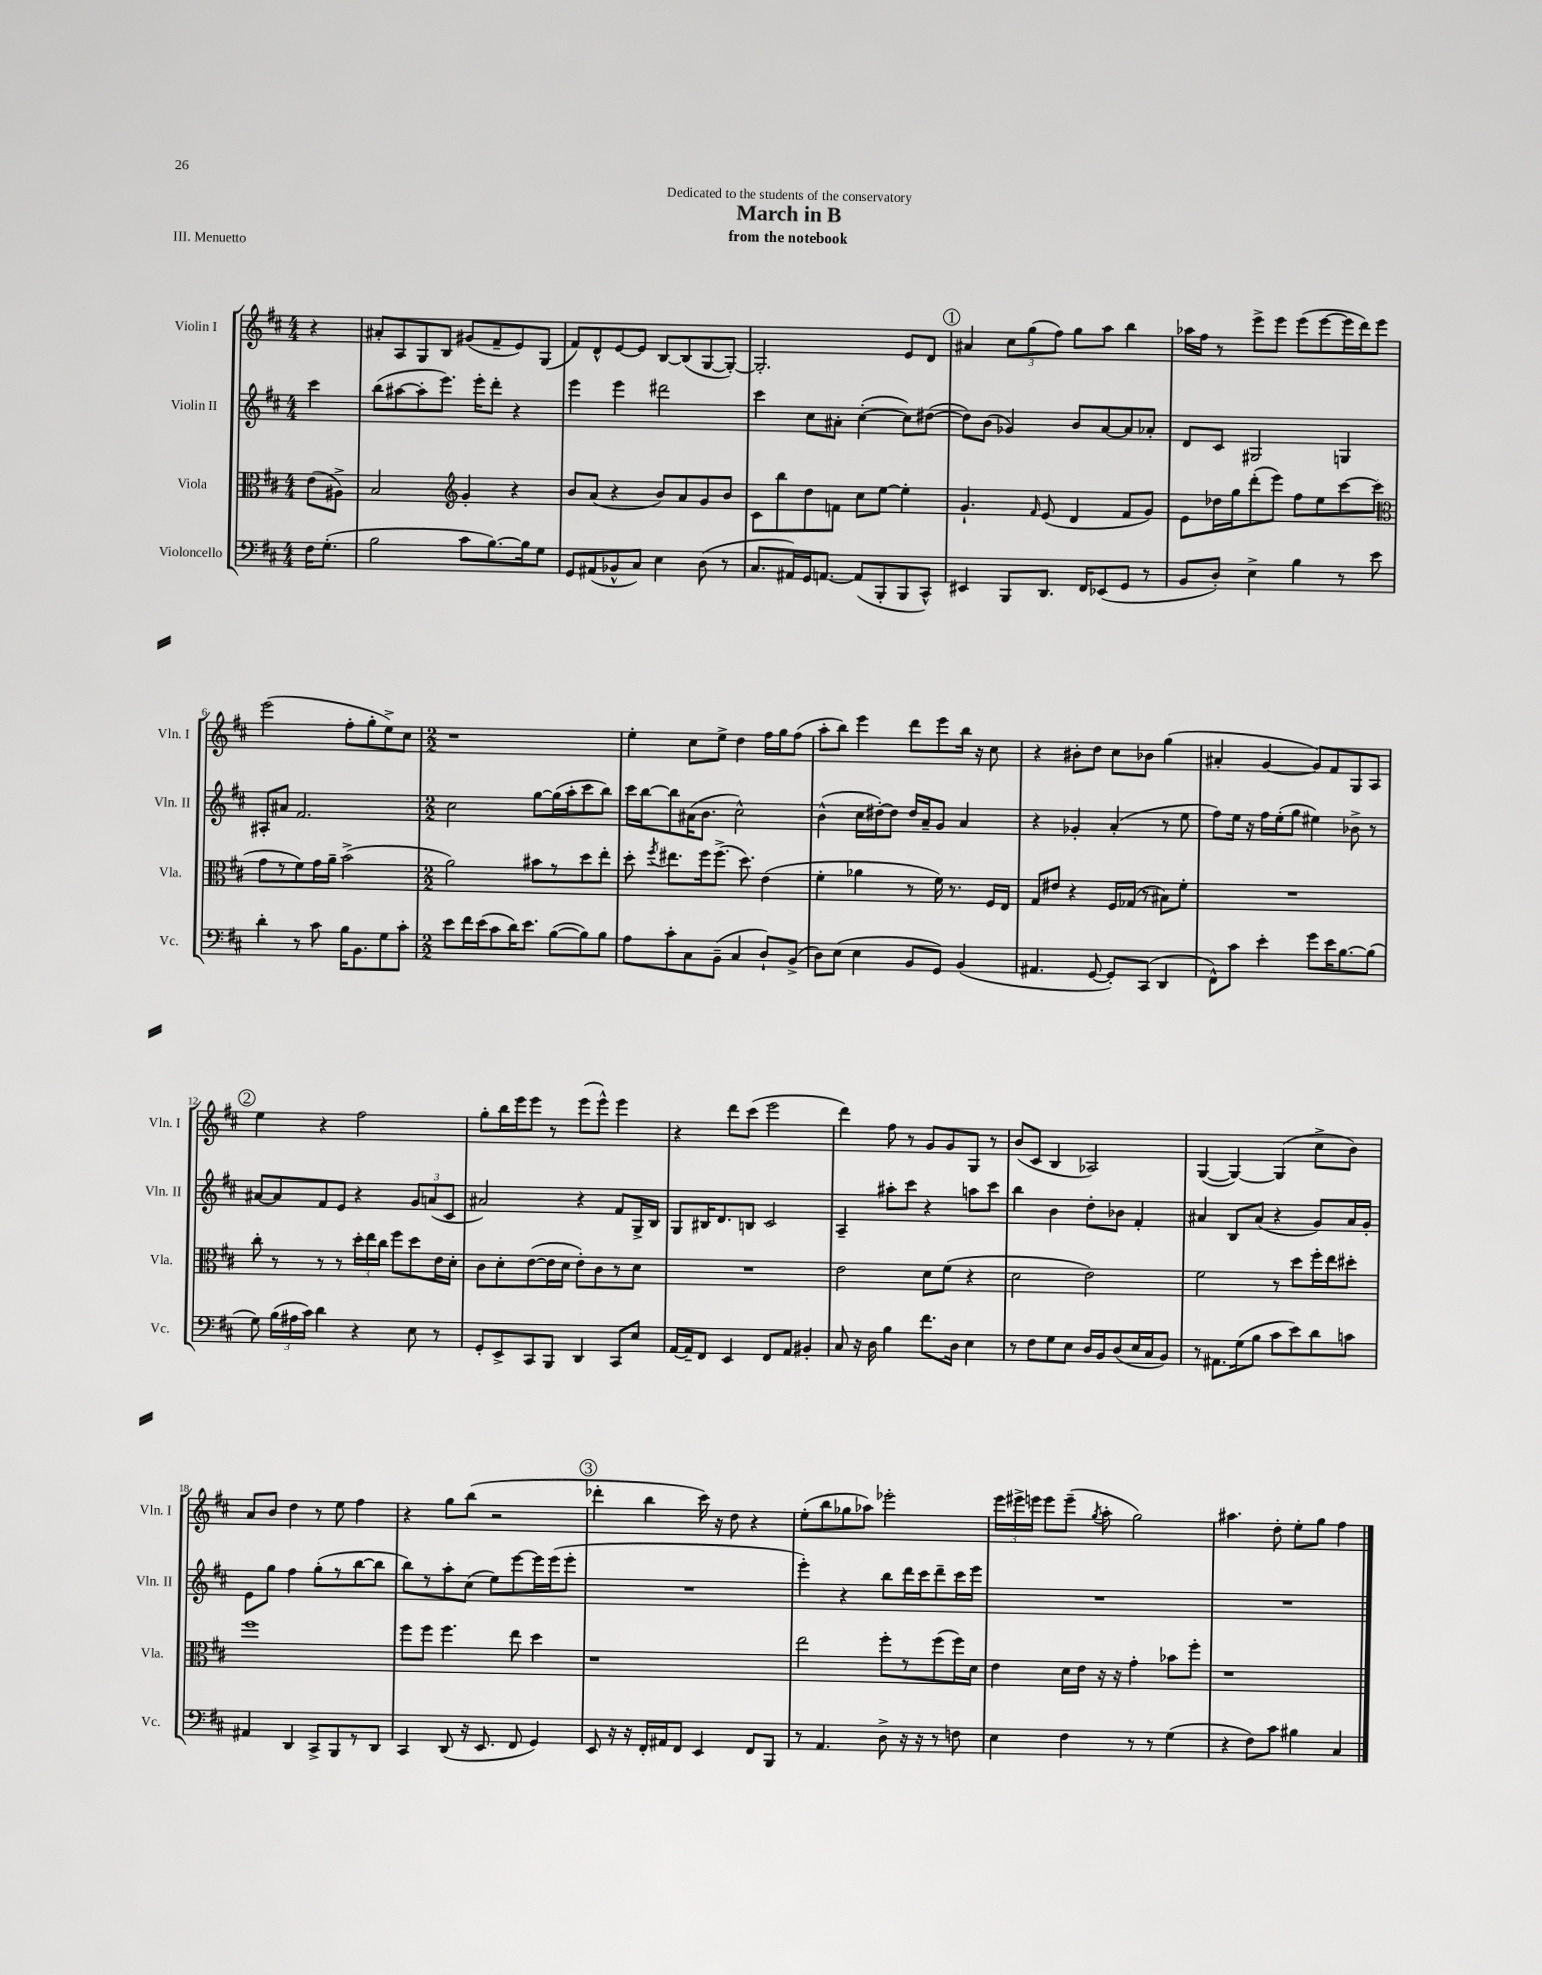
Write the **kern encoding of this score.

**kern	**kern	**kern	**kern
*staff4	*staff3	*staff2	*staff1
*clefF4	*clefC3	*clefG2	*clefG2
*k[f#c#]	*k[f#c#]	*k[f#c#]	*k[f#c#]
*M4/4	*M4/4	*M4/4	*M4/4
16F#\LK	(8e\L	4ccc#\	4r
(8.G'\J	.	.	.
.	8A#^\J)	.	.
=	=	=	=
2B\	2B/	(8bb\L	8a#'/L
.	.	[8aa#\	8A/
.	.	8aa#'\]	8G/
.	.	8.eee\J)	8B/J
*	*clefG2	*	*
8c#\L	4g'/	.	(8g#/L
.	.	16eee'\LK	.
[8.B\)	.	8ddd'\J	8f#~/
.	4r	4r	8e/)
16B\]k	.	.	.
8G\J	.	.	(8G/J
=	=	=	=
8GG/L	8b/L	4eee\	8f#/L)
(8AA#/	(8a/J	.	8d^^/
8BB-^^/	4r	4eee\	[8e/
8C#/J)	.	.	8e/]J
4E\	8b/L)	2ddd#\	[8B/L
.	8a/	.	(8B/]
(8D\	8g/	.	[8G/
8r	8b/J	.	8G'/_J)
=	=	=	=
8.C#/L	8c#\L	4ccc#\	2.G'/]
.	8bb\	.	.
16AA#/L)	.	.	.
16GG/J	8dd\	8cc#\L	.
[8.AA/J	.	.	.
.	8f\J	8a#'\J	.
(8AA/]L	8cc#\L	([4cc#'\	.
8BBB'/	[8ee\J	.	.
8BBB/	4ee'\]	8cc#\]L)	8e/L
8CC#^^/J)	.	([8dd#\J	8d/J
=	=	=	=
4EE#/	4.g`/	8dd#\]L)	4a#/
.	.	(8b\J	.
8BBB/L	.	4g-/)	12cc#\L
.	.	.	(12gg\
.	16qqf#/	.	.
8.DD/J	(8e/	.	.
.	.	.	12ff#\J)
.	4d/	8b/L	8gg\L
16FF#/LK	.	.	.
(8EE-/	.	[8a/	8aa\J
8GG/J	8f#/L	8a/]	4bb\
8r	8g/J)	8a-'/J	.
=	=	=	=
8BB/L	8e\L	8d/L	16aa-\LL
.	.	.	16ff#\JJ
8D'/J)	16dd-\L	8c#/J	8r
.	16gg\J	.	.
4E^\	(8ddd'\	2G#/	8eee^\L
.	8eee\J)	.	8eee\J
4B\	8ff#\L	.	(8eee\L
.	8ee\	.	[8eee\
8r	[8ccc#\	4G/	16eee\]L
.	.	.	16ddd\J)
8e\	(8ccc#\]J	.	8eee\J
=	=	=	=
*	*clefC3	*	*
4d'\	8g\L	8A#'/L	(2eee\
.	8r	8a#/J	.
8r	8f#\)	2.f#/	.
8c#\	16g\L	.	.
.	16a~\JJ	.	.
16B\LK	(2b^\	.	8ff#'\L
8.BB\	.	.	.
.	.	.	8gg'\
8G\	.	.	8ee^\)
8c#'\J	.	.	8cc#\J
=	=	=	=
*M2/2	*M2/2	*M2/2	*M2/2
8e\L	2a\)	2cc#\	1r
16f#\L	.	.	.
(16e\J	.	.	.
8c#\	.	.	.
16d\K)	.	.	.
8.e\J	.	.	.
.	8b#\L	[8gg\L	.
([8B\L	8r	(16gg\]L	.
.	.	16aa'\J	.
8B\])	8dd\	8ccc#\	.
8B\J	8ee'\J	8bb\J)	.
=	=	=	=
8A\L	8dd'\	16ccc#\LL	4ee'\
.	.	[16bb\J	.
.	8qff#/	.	.
8c#'\	8.ee#\L	8bb\]	.
8C#\	.	(16a#\K	8cc#\L
.	16ff#\k	8.b\J	.
(8BB~\J	(8.ff#^\J	.	8ee^\J
4C#/	.	2cc#^^\)	4dd\
.	8.dd\)	.	.
8D`/L)	(4e\	.	16ff#\LL
.	.	.	16gg\J
(8BB^/J	.	.	(8ff#\J
=	=	=	=
8D\L)	4f#'\	(4b^^\	8aa'\L
(8E\J	.	.	8bb\J)
4E\	4a-\	16cc#\LL	4eee\
.	.	[16dd#'\J)	.
.	.	8dd#\]J	.
8BB/L	8r	16dd#/LL	8ddd\L
.	.	16a~/J	.
8GG/J)	16f#\)	8g/J	8eee\
.	8.r	.	.
(4BB/	.	4a/	16bb\Jk
.	.	.	16r
.	16F#/LL	.	8cc#\
.	16E/JJ	.	.
=	=	=	=
4.AA#/	8G/L	4r	4r
.	8e#/J	.	.
.	4r	4g-'/	8b#'\L
[8GG/	.	.	8dd\J
8GG'/]L)	16F#/LL	(4a'/	8cc#\L
.	(16G-/JJ	.	.
(8CC#/J	8r	.	8b-\J
4DD/	8B#\L)	8r	(4gg\
.	8f#'\J	8ee\	.
=	=	=	=
8FF#^^\L)	1r	8ff#\L)	4a#'/
8c#\J	.	16ee\Jk	.
.	.	16r	.
4e'\	.	16ff#\LL	[4g/
.	.	(16ee'\J	.
.	.	8gg\J	.
8g\L	.	4ee#\)	8g/]L)
16e\K	.	.	8f#/
[8.B\	.	.	.
.	.	8b-^\	8G/
(8B\]J	.	8r	8A/J
=	=	=	=
8G\)	8cc#'\	[8a#/L	4ee\
(24B\LL	8r	8a#/]	.
24A#\	.	.	.
24c#\JJ)	.	.	.
4d\	8r	8f#/	4r
.	8r	8e/J	.
4r	24dd'\LL	4r	2ff#\
.	24ee\	.	.
.	24cc#\JJ	.	.
.	8ff#\L	.	.
8E\	8dd\	12g/L	.
.	.	(12a/	.
8r	16e\L	.	.
.	.	12c#/J	.
.	16d'\JJ	.	.
=	=	=	=
8GG'/L	8c#\L	2a#/)	8gg'\L
8EE^/	8d'\	.	16bb\L
.	.	.	16eee\J
8CC#/	([8e\	.	8eee\J
8BBB/J	16e\]L	.	8r
.	16d\JJ	.	.
4DD/	8e'\L)	4r	(8eee\L
.	8c#\	.	8eee^^\J)
8CC#/L	8r	8f#/L	4eee\
8E/J	8d\J	16G^/L	.
.	.	16B/JJ	.
=	=	=	=
[16AA/LL	1r	8G/L	4r
16AA~/]J	.	.	.
8FF#/J	.	16B#/K	.
.	.	8.d/	.
4EE/	.	.	8ddd\L
.	.	8B/J	(8ccc#\J
8FF#/L	.	2c#/	2eee\
8AA/J	.	.	.
4BB#'/	.	.	.
=	=	=	=
8C#/	2e\	4A~/	4ddd\)
16r	.	.	.
16D\	.	.	.
4B\	.	8aa#'\L	8ff#\
.	.	8ccc#\J	8r
8.f#\L	8d\L	4r	8g/L
.	(8f#\J	.	8g/
16D\Jk	.	.	.
4E\	4r	8aa\L	8G/J
.	.	8ccc#\J	8r
=	=	=	=
8r	2d\	4bb\	(8b/L
8F#\L	.	.	8c#/J
8G\	.	4b\	4B/
8E\J	.	.	.
16D/LL	2e\)	8dd'\L	2A-/)
16BB/J	.	.	.
(8D/	.	8b-\J	.
16E/L	.	4f#'/	.
16C#/J	.	.	.
8BB/J)	.	.	.
=	=	=	=
8r	2f#\	4a#/	([4G/
8.AA#\L	.	.	.
.	.	8B/L	4G/_)
(16G\k	.	.	.
8B\J	.	(8a#/J	.
8c#\L	8r	4r	(4G/]
8e\)	8dd\L	.	.
8d\	16ff#'\L	8g/L)	8cc#^\L
.	16ee\J	.	.
8c\J	8dd#'\J	16a#/L	8b\J)
.	.	16g'/JJ	.
=	=	=	=
4AA#/	1ff#	8e\L	8a/L
.	.	8gg\J	8b/J
4DD/	.	4ff#\	4dd\
8CC#^/L	.	(8gg'\L	8r
8BBB/	.	8r	8ee\
8r	.	[8bb\	4ff#\
8DD/J	.	8bb\]J	.
=	=	=	=
4CC#/	8ff#\L	8bb\L)	4r
.	8ff#\J	8r	.
(8DD/	4.ff#\	8aa'\	8gg\L
16r	.	(8cc#\J	(8bb\J
8.EE/	.	.	.
.	.	8ee\L)	2r
8FF#/	8ee\	[8eee\	.
4GG/)	4dd\	16eee\]L	.
.	.	(16eee\J	.
.	.	8eee'\J	.
=	=	=	=
8EE/	1r	1r	4ddd-'\
16r	.	.	.
16r	.	.	.
16FF#'/LL	.	.	4bb\
16AA#/J	.	.	.
8FF#/J	.	.	.
4EE/	.	.	16ccc#\)
.	.	.	16r
.	.	.	8dd\
8FF#/L	.	.	4r
8BBB/J	.	.	.
=	=	=	=
8r	2ee\	4eee'\)	(8ee'\L
4.AA/	.	.	8bb\
.	.	4r	8gg-\
.	.	.	8aa-\J)
8D^\	8ff#'\L	8bb\L	2eee-'\
16r	8r	16ddd\L	.
16r	.	16ccc#\J	.
8r	(8ff#\	8ddd~\	.
8F\	16ff#\L)	16ccc#\L	.
.	16d\JJ	16eee\JJ	.
=	=	=	=
4E\	4e\	1r	24eee\LL
.	.	.	24eee#^\
.	.	.	24eee\JJ
.	.	.	8eee\L
4F#\	16d\LL	.	(8eee~\J
.	16e\JJ	.	.
.	.	.	8qgg/
.	16r	.	8aa'\
.	16r	.	.
8r	4g'\	.	2gg\)
8r	.	.	.
(4G\	8b-\L	.	.
.	8ff#'\J	.	.
=	=	=	=
4r	1r	1r	4.aa#\
8F#\L)	.	.	.
8c#\J	.	.	8dd'\
4B#\	.	.	8ee'\L
.	.	.	8gg\J
4C#/	.	.	4ff#\
==	==	==	==
*-	*-	*-	*-
